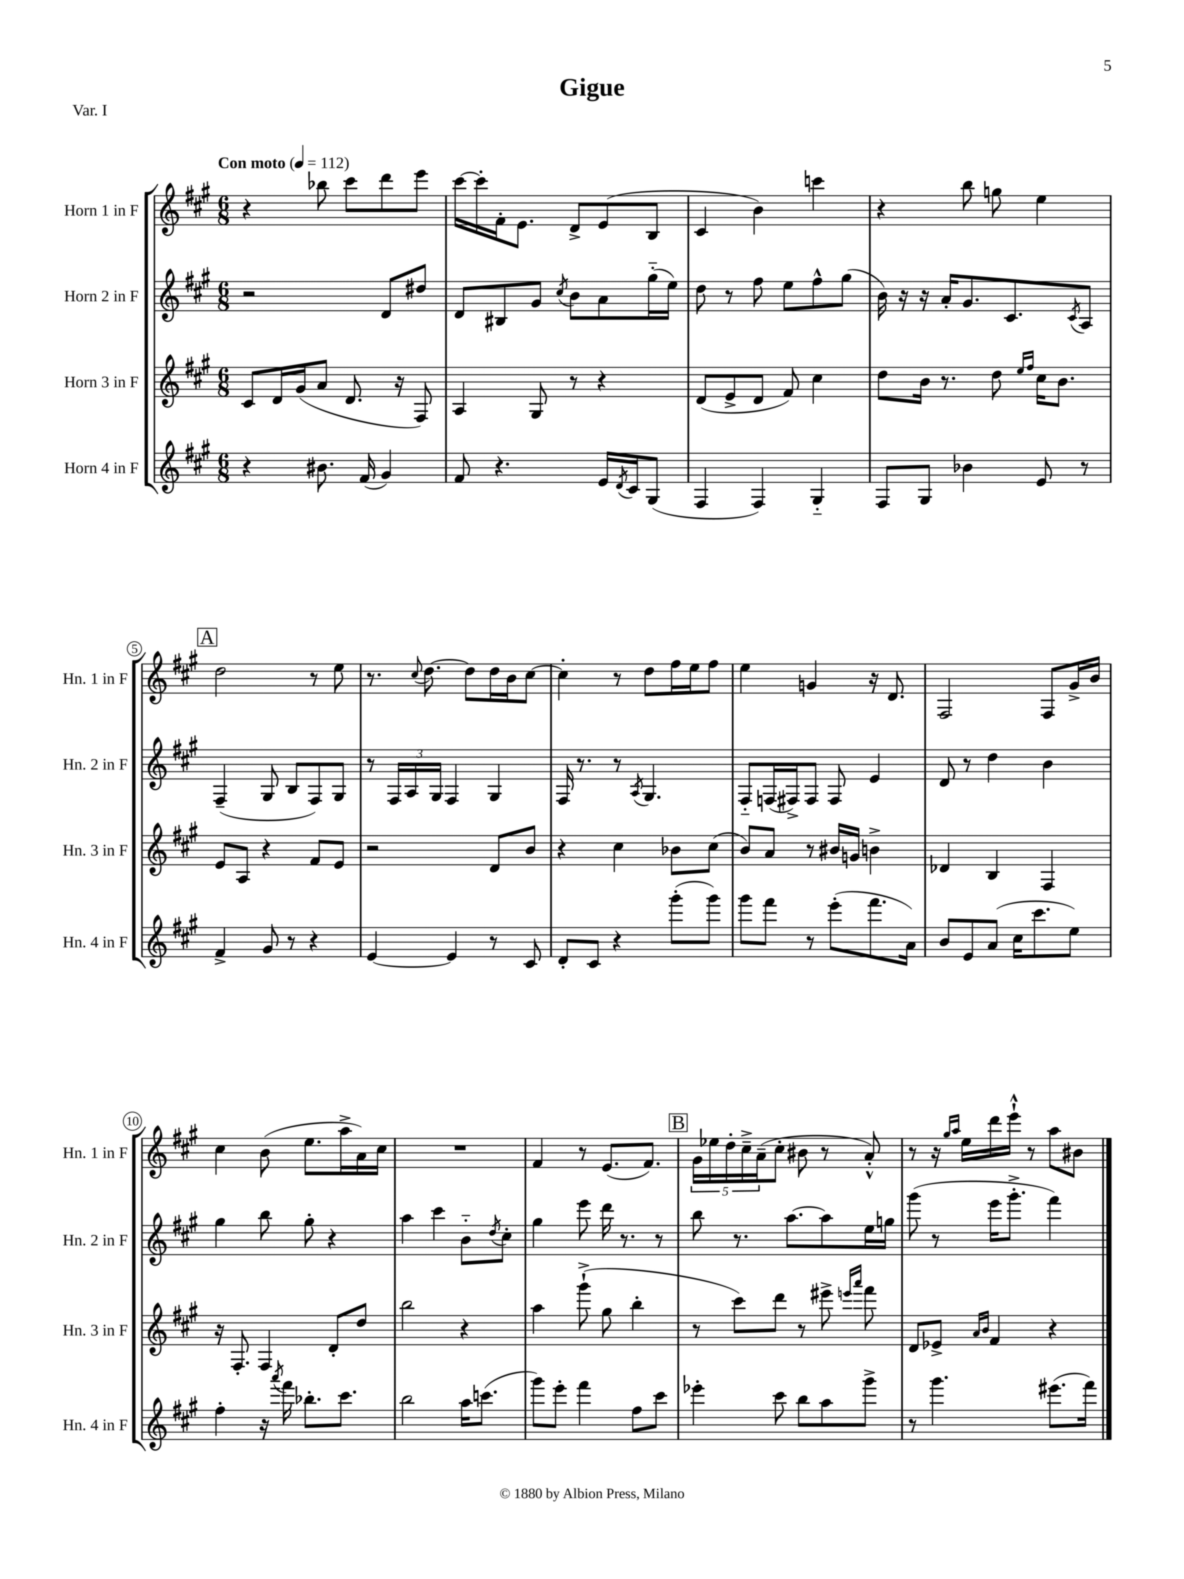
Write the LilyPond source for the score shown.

\header { title = "Gigue" piece = "Var. I" }
<<
\new StaffGroup <<
\new Staff = "s0" \with { instrumentName = "Horn 1 in F" shortInstrumentName = "Hn. 1 in F" } {
    \clef treble \key a \major \numericTimeSignature \time 6/8 \tempo "Con moto" 4 = 112
    r4 bes''8 cis'''8 d'''8 e'''8 |
    cis'''16~ cis'''16-. fis'16-. e'8. d'8-> e'8( b8 |
    cis'4 b'4) c'''4 |
    r4 b''8 g''8 e''4 |
    \mark \markup { \box "A" } d''2 r8 e''8 |
    r8. \appoggiatura { cis''8 } d''8.~ d''8 d''16 b'16 cis''8~ |
    cis''4-. r8 d''8 fis''16 e''16 fis''8 |
    e''4 g'4 r16 d'8. |
    fis2 fis8 gis'16-> b'16 |
    cis''4 b'8( e''8. a''16-> a'16) cis''16 |
    R2. |
    fis'4 r8 e'8.( fis'8.) |
    \mark \markup { \box "B" } \tuplet 5/4 { gis'16 ees''16 d''16-. cis''16---> a'16--( } cis''8-. bis'8 r8 a'8-.-^) |
    r8 r16 \grace { gis''16 a''16 } e''16 d'''16 e'''16-!-^ r8 a''8 bis'8 \bar "|." |
}
\new Staff = "s1" \with { instrumentName = "Horn 2 in F" shortInstrumentName = "Hn. 2 in F" } {
    \clef treble \key a \major \numericTimeSignature \time 6/8
    r2 d'8 dis''8 |
    d'8 bis8 gis'8 \acciaccatura { cis''8 } b'8 a'8 gis''16-_( e''16) |
    d''8 r8 fis''8 e''8 fis''8-^ gis''8( |
    b'16) r16 r16 a'16-. gis'8. cis'8. \acciaccatura { cis'8 } a8 |
    \mark \markup { \box "A" } fis4--( gis8 b8 fis8) gis8 |
    r8 \tuplet 3/2 { fis16 a16 gis16 } fis4 gis4 |
    fis16 r8. r8 \acciaccatura { a8 } gis4. |
    fis8-_ f16( fis16->) fis8 fis8 e'4 |
    d'8 r8 d''4 b'4 |
    gis''4 b''8 gis''8-. r4 |
    a''4 cis'''4 b'8-_ \acciaccatura { d''8 } cis''8-. |
    gis''4 e'''8 d'''16 r8. r8 |
    \mark \markup { \box "B" } b''8 r8. a''8.~ a''8 e''16 g''16 |
    gis'''8( r8 e'''16 gis'''8.-.-> fis'''4) \bar "|." |
}
\new Staff = "s2" \with { instrumentName = "Horn 3 in F" shortInstrumentName = "Hn. 3 in F" } {
    \clef treble \key a \major \numericTimeSignature \time 6/8
    cis'8 d'16 gis'16( a'8 d'8. r16 fis8) |
    a4 gis8 r8 r4 |
    d'8( e'8-> d'8 fis'8) cis''4 |
    d''8 b'16 r8. d''8 \grace { e''16 fis''16 } cis''16 b'8. |
    \mark \markup { \box "A" } e'8 a8 r4 fis'8 e'8 |
    r2 d'8 b'8 |
    r4 cis''4 bes'8 cis''8( |
    b'8) a'8 r8 bis'16 g'16 b'4-> |
    des'4 b4 fis4 |
    r16 fis8.-. fis4 d'8-. d''8 |
    b''2 r4 |
    a''4 gis'''8-!->( gis''8 b''4-. |
    \mark \markup { \box "B" } r8 cis'''8) d'''8 r8 eis'''8-> \grace { e'''16 a'''16 } fis'''8 |
    d'8 ees'8-> \grace { a'16 b'16 } fis'4 r4 \bar "|." |
}
\new Staff = "s3" \with { instrumentName = "Horn 4 in F" shortInstrumentName = "Hn. 4 in F" } {
    \clef treble \key a \major \numericTimeSignature \time 6/8
    r4 bis'8. fis'16( gis'4) |
    fis'8 r4. e'16 \acciaccatura { d'8 } cis'16 gis8( |
    fis4 fis4) gis4-_ |
    fis8 gis8 bes'4 e'8 r8 |
    \mark \markup { \box "A" } fis'4-> gis'8 r8 r4 |
    e'4~ e'4 r8 cis'8 |
    d'8-. cis'8 r4 gis'''8-.( gis'''8) |
    gis'''8 fis'''8 r8 e'''8-.( fis'''8. a'16) |
    b'8 e'8 a'8( cis''16 cis'''8. e''8) |
    fis''4-. r16 \acciaccatura { a'''8 } fis'''16 bes''8.-. cis'''8. |
    b''2 a''16 c'''8.( |
    gis'''8) e'''8-. fis'''4 fis''8 cis'''8 |
    \mark \markup { \box "B" } ees'''4-. cis'''8 b''8 a''8 gis'''8-> |
    r8 gis'''4. eis'''8.( fis'''16) \bar "|." |
}
>>
>>
\layout { \context { \Score \override BarNumber.stencil = #(make-stencil-circler 0.1 0.3 ly:text-interface::print) } }
